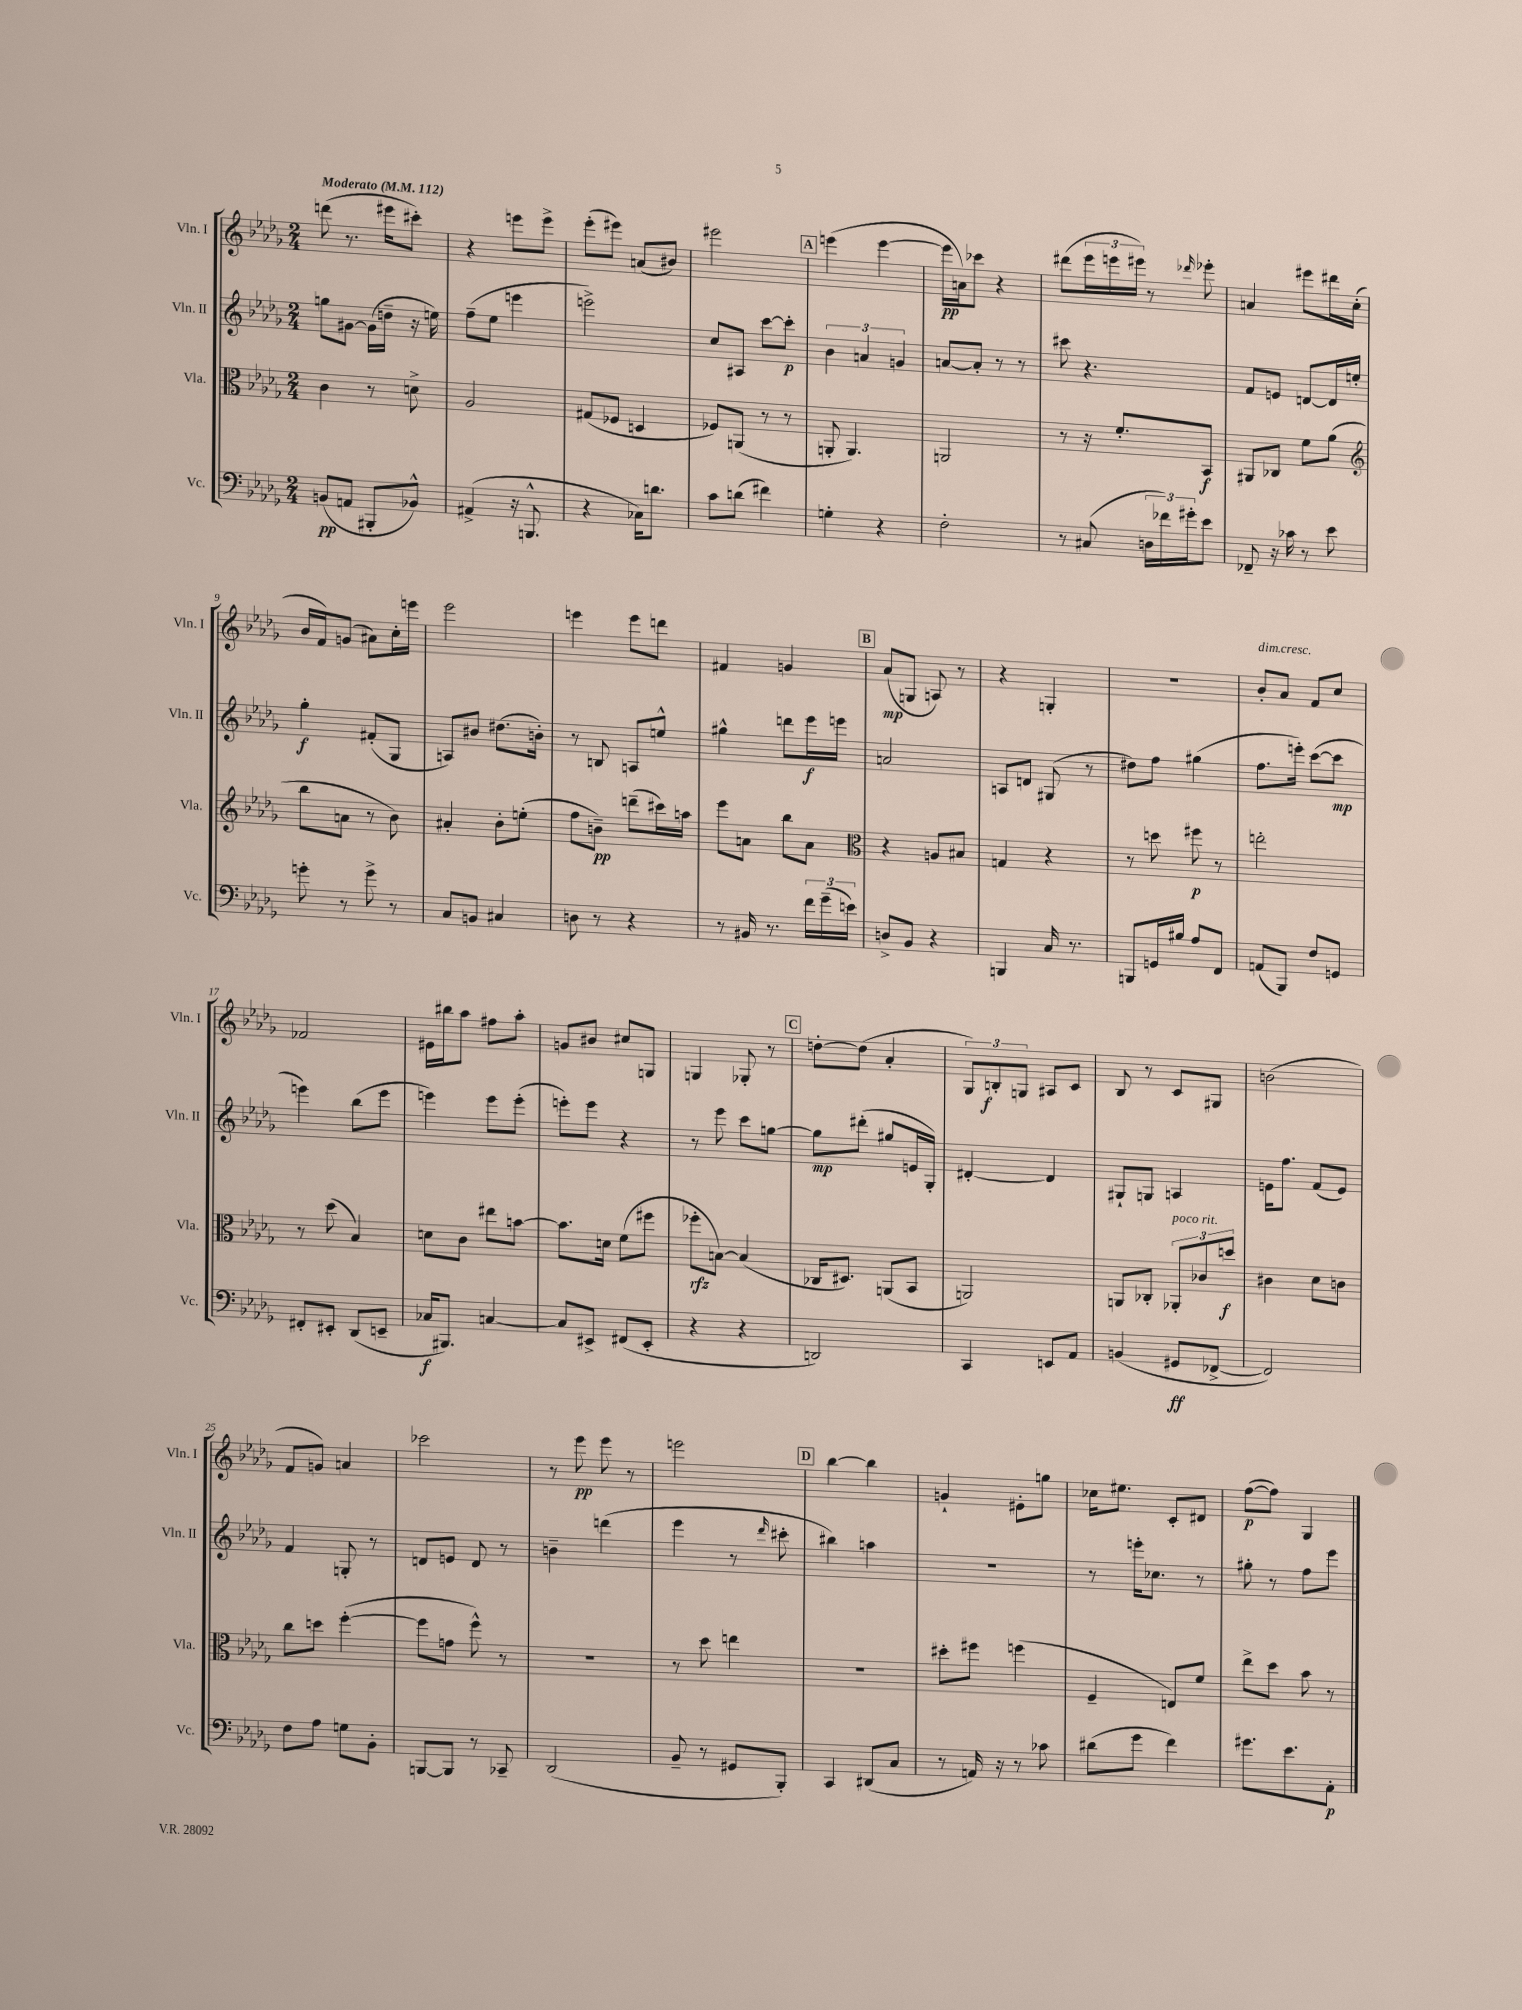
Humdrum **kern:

**kern	**kern	**kern	**kern
*staff4	*staff3	*staff2	*staff1
*clefF4	*clefC3	*clefG2	*clefG2
*k[b-e-a-d-g-]	*k[b-e-a-d-g-]	*k[b-e-a-d-g-]	*k[b-e-a-d-g-]
*M2/4	*M2/4	*M2/4	*M2/4
*MM112	*MM112	*MM112	*MM112
(8BB/L	4c\	8gg\L	(8ddd\
8AA/J	.	[8g#\J	8.r
8BBB#'/L	8r	(16g#\]LL	.
.	.	16dd~\JJ	16eee#\LK
8BB-^^/J)	8d^\	16r	8ccc#'\J)
.	.	16ee\)	.
=	=	=	=
(4AA#^/	2A-/	(8ff~\L	4r
.	.	8ee-\J	.
16r	.	4eee\	8eee\L
8.BBB^^/	.	.	.
.	.	.	8eee^\J
=	=	=	=
4r	(8G#/L	2eee^\)	(8eee-'\L
.	8F-/J	.	8eee#\J)
16C-\LK)	4D/	.	(8a/L
8.d\J	.	.	.
.	.	.	8b#/J)
=	=	=	=
8c\L	8F-/L)	8cc/L	2eee#\
(8d\J	(8AA/J	8A#/J	.
4f#\)	8r	[8ccc\L	.
.	8r	8ccc'\]J	.
=	=	=	=
4G'\	8AA'/	6b-\	(4eee\
.	4.AA/)	.	.
.	.	6a/	.
4r	.	.	[4eee\
.	.	6g/	.
=	=	=	=
2F'\	2AA/	[8a/L	16eee\]LL
.	.	.	16a\J)
.	.	8a'/]J	8ccc-\J
.	.	8r	4r
.	.	8r	.
=	=	=	=
8r	8r	8ccc#\	(8ddd#\L
(8C#/	16r	4.r	24eee-\L
.	.	.	24eee\
.	8.f'/L	.	.
.	.	.	24eee#\JJ)
24D\LL	.	.	8r
24f-\)	.	.	.
24g#'\J	.	.	.
.	.	.	16qqddd-/
8e-\J	8BB-/J	.	8eee-'\
=	=	=	=
8FF-~/	8AA#/L	8f/L	4a/
16r	8C-/J	8e/J	.
16c-\	.	.	.
8r	8f\L	[8d/L	8eee#\L
8e-\	(8a-\J	16d/]L	16ddd#\L
.	.	16ee'/JJ	(16cc'\JJ
=	=	=	=
*	*clefG2	*	*
8g'\	8bb-\L	4gg-'\	16b-/LL
.	.	.	16f/J)
8r	8a\J	.	(8g/J
8g^\	8r	(8f#'/L	8a#\L)
8r	8b-\)	8G-/J	16cc'\L
.	.	.	16eee\JJ
=	=	=	=
8C/L	4a#'/	8A/L)	2eee-\
8BB/J	.	8b#/J	.
4C#/	8b-'\L	(8.dd#\L	.
.	(8ee'\J	.	.
.	.	16b'\Jk)	.
=	=	=	=
8D\	8ff\L	8r	4eee\
8r	8b~\J)	8B/	.
4r	(8ddd~\L	8A/L	8eee\L
.	16ccc#\L)	8ee^^/J	8ddd\J
.	16aa\JJ	.	.
=	=	=	=
8r	8eee-\L	4gg#^^\	4f#/
16BB#/	8a\J	.	.
8.r	.	.	.
.	8bb-\L	8ddd\L	4g/
24f\LL	8a\J	16eee-\L	.
(24g-~\	.	.	.
.	.	16eee\JJ	.
24e\JJ)	.	.	.
=	=	=	=
*	*clefC3	*	*
8D^/L	4r	2a/	(8a-/L
8BB-/J	.	.	8G/J
4r	8A/L	.	8A/)
.	8B#/J	.	8r
=	=	=	=
4BBB/	4G/	8A/L	4r
.	.	8d/J	.
16C/	4r	(8G#/	4G'/
8.r	.	.	.
.	.	8r	.
=	=	=	=
8BBB/L	8r	8dd#\L)	2r
16GG/L	8dd\	8ff\J	.
16B#/JJ	.	.	.
8A-/L	8ff#\	(4gg#\	.
8FF/J	8r	.	.
=	=	=	=
(8AA/L	2ee'\	8.ff\L	8b-'/L
8BBB-/J)	.	.	8a-/J
.	.	16eee'\Jk)	.
8F/L	.	([8ccc\L	8f/L
8GG/J	.	8ccc\]J	8cc/J
=	=	=	=
8FF#'/L	8r	4eee\)	2f-/
8EE#'/J	(8dd-\	.	.
(8DD-/L	4B-/)	(8bb-\L	.
8EE~/J	.	8eee\J	.
=	=	=	=
16C-/LK	8d\L	4eee\)	16e#\LL
8.BBB#/J)	.	.	16bb#\J
.	8c\J	.	8aa-\J
[4C/	8ee#\L	8eee\L	8ff#\L
.	[8b\J	(8eee'\J	8aa-'\J
=	=	=	=
8C/]L	8.b\]L	8eee'\L)	8g/L
8EE#^/J	.	8eee\J	8b#/J
.	16d\Jk	.	.
(8FF#/L	(8f\L	4r	8cc#/L
8EE#'/J	8ff#\J	.	8G/J
=	=	=	=
4r	8ff-'\L	8r	4G/
.	[8B\J)	8eee-\	.
4r	(4B/]	8ccc\L	8G-'/
.	.	[8gg\J	8r
=	=	=	=
2DD/)	16C-/LK	8gg\]L	[8dd'\L
.	8.D#/J)	.	.
.	.	(8ddd#'\J	(8dd\]J
.	(8AA/L	8gg#/L	4a-'/
.	8BB-/J	16e/L	.
.	.	16G-'/JJ)	.
=	=	=	=
4CC/	2AA/)	[4d#'/	12G-/L)
.	.	.	12B'/
.	.	.	12G/J
8EE/L	.	4d#/]	8A#/L
8AA-/J	.	.	8c/J
=	=	=	=
(4BB/	8AA/L	8G#`/L	8B-/
.	8C-'/J	8G/J	8r
8GG#/L	12AA-'/L	4A/	8c/L
.	12c-/	.	.
[8FF-^/J	.	.	8G#/J
.	12dd/J	.	.
=	=	=	=
2FF-/])	4c#\	16e\LK	(2b\
.	.	8.ff\J	.
.	8d-\L	(8f/L	.
.	8c\J	8e/J)	.
=	=	=	=
8F\L	8cc\L	4f/	8f/L
8A-\J	8dd\J	.	8g/J)
8G\L	([4ff'\	8G'/	4a/
8BB-'\J	.	8r	.
=	=	=	=
[8BBB/L	8ff\]L	8d/L	2ccc-\
8BBB/]J	8g\J	8e/J	.
8r	8ff^^\)	8d/	.
8CC-~/	8r	8r	.
=	=	=	=
(2DD-/	2r	4b~\	8r
.	.	.	8eee-\
.	.	(4ddd\	8eee-\
.	.	.	8r
=	=	=	=
8BB-~/	8r	4eee-\	2eee\
8r	8dd-\	.	.
8GG#/L	4ee\	8r	.
.	.	16qqddd-/	.
8BBB-'/J)	.	8ccc#'\	.
=	=	=	=
4CC/	2r	4bb#\)	[4bb-\
(8DD#/L	.	4aa\	4bb-\]
8C/J	.	.	.
=	=	=	=
8r	8dd#'\L	2r	4g`/
16AA/)	8ff#\J	.	.
16r	.	.	.
8r	(4ff\	.	8e#'\L
8c-\	.	.	8gg\J
=	=	=	=
(8d#\L	4F~/	8r	16cc-\LK
.	.	.	8.ee#\J
8g-\J	.	16eee'\LK	.
.	.	8.cc-\J	.
4f\)	8E/L)	.	8c'/L
.	8f/J	8r	8d#/J
=	=	=	=
8.g#\L	8ee-^\L	8gg#'\	([8ff\L
.	8dd-\J	8r	8ff\]J)
8.e-\	.	.	.
.	8b-\	8ff\L	4G-/
8AA-'\J	8r	8eee-\J	.
==	==	==	==
*-	*-	*-	*-
